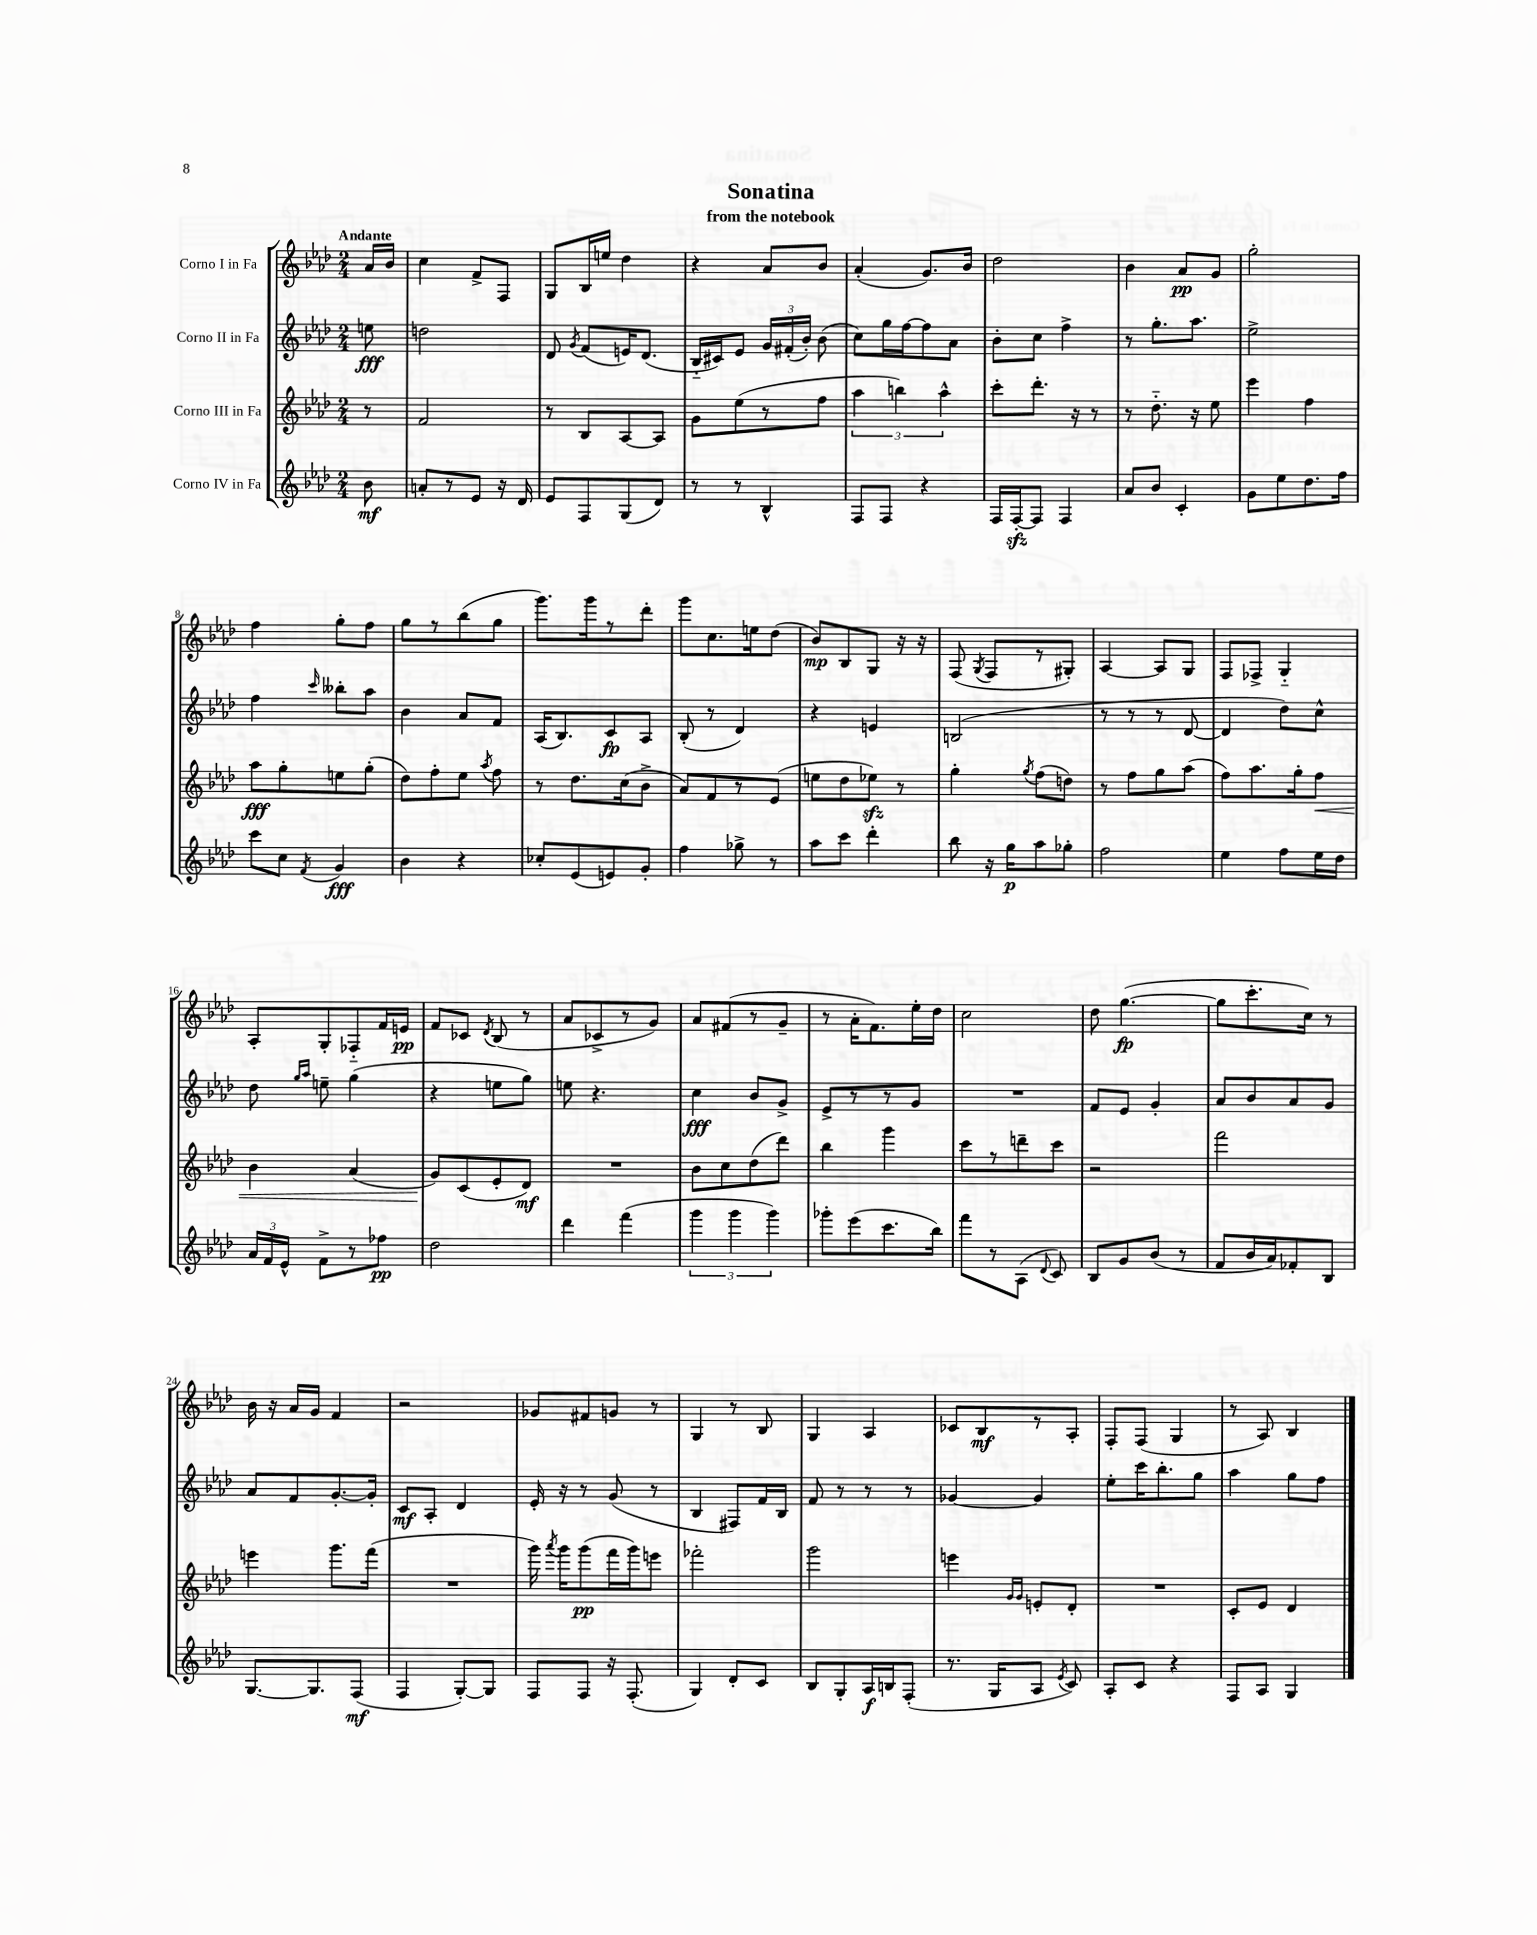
\header { title = "Sonatina" subtitle = "from the notebook" }
<<
\new StaffGroup <<
\new Staff = "s0" \with { instrumentName = "Corno I in Fa" } {
    \clef treble \key aes \major \numericTimeSignature \time 2/4 \partial 8 \tempo "Andante"
    \autoBeamOff aes'16[ bes'16] |
    c''4 f'8[-> f8] |
    g8[ bes16 e''16] des''4 |
    r4 aes'8[ bes'8] |
    aes'4-.( g'8.[) bes'16] |
    des''2 |
    bes'4 aes'8[\pp g'8] |
    g''2-. |
    f''4 g''8[-. f''8] |
    g''8[ r8 bes''8( g''8] |
    g'''8.[) g'''16 r8 des'''8]-. |
    g'''8[ c''8. e''16 des''8]( |
    bes'8[\mp) bes8 g8] r16 r16 |
    f8( \acciaccatura { g8 } f8[ r8 gis8]-.) |
    aes4~ aes8[ g8] |
    f8[ fes8]-> g4-_ |
    aes8[-. g8-. fes8-_ f'16 e'16]\pp |
    f'8[ ces'8] \acciaccatura { des'8 } bes8( r8 |
    aes'8[ ces'8-> r8 g'8]) |
    aes'8[ fis'8( r8 g'8]-- |
    r8 aes'16[-. f'8.) ees''16-. des''16] |
    c''2 |
    des''8 g''4.~\fp( |
    g''8[ c'''8.-. c''16]) r8 |
    bes'16 r16 aes'16[ g'16] f'4 |
    r2 |
    ges'8[ fis'8 g'8] r8 |
    g4 r8 bes8 |
    g4 aes4 |
    ces'8[ bes8\mf r8 aes8]-. |
    f8[-. f8]( g4 |
    r8 aes8) bes4 \bar "|." |
}
\new Staff = "s1" \with { instrumentName = "Corno II in Fa" } {
    \clef treble \key aes \major \numericTimeSignature \time 2/4 \partial 8
    \autoBeamOff e''8\fff |
    d''2 |
    des'8 \acciaccatura { g'8 } f'8[( e'16) des'8.]( |
    bes16[-_ cis'16) ees'8] \tuplet 3/2 { g'16[ fis'16-.( bes'16]-.) } bes'8( |
    c''8[) g''16 f''16~ f''8 aes'8] |
    bes'8[-. c''8] f''4-> |
    r8 g''8.[-. aes''8.] |
    ees''2-> |
    f''4 \grace { c'''16 } beses''8[-. aes''8] |
    bes'4 aes'8[ f'8] |
    aes16[( bes8.) c'8\fp aes8] |
    bes8-.( r8 des'4) |
    r4 e'4 |
    b2( |
    r8 r8 r8 des'8~ |
    des'4 des''8[) c''8]-^ |
    des''8 \grace { g''16[ aes''16] } e''8-- g''4( |
    r4 e''8[ g''8]) |
    e''8 r4. |
    c''4\fff bes'8[ g'8]-> |
    ees'8[-> r8 r8 g'8] |
    R2 |
    f'8[ ees'8] g'4-. |
    aes'8[ bes'8 aes'8 g'8] |
    aes'8[ f'8 g'8.~-. g'16]-. |
    c'8[\mf aes8]-. des'4 |
    ees'16-. r16 r8 g'8( r8 |
    bes4 fis8[) f'16 bes16] |
    f'8 r8 r8 r8 |
    ges'4~ ges'4 |
    ees''8[-. c'''16 bes''8.-. g''8] |
    aes''4 g''8[ f''8] \bar "|." |
}
\new Staff = "s2" \with { instrumentName = "Corno III in Fa" } {
    \clef treble \key aes \major \numericTimeSignature \time 2/4 \partial 8
    \autoBeamOff r8 |
    f'2 |
    r8 bes8[ aes8~ aes8] |
    g'8[ ees''8( r8 f''8] |
    \tuplet 3/2 { aes''4 b''4) aes''4-^ } |
    c'''8[-. des'''8.]-. r16 r8 |
    r8 des''8.-_ r16 ees''8 |
    ees'''4 f''4 |
    aes''8[\fff g''8-. e''8 g''8]-.( |
    des''8[) f''8-. ees''8] \acciaccatura { aes''8 } f''8 |
    r8 des''8.[ c''16( bes'8]-> |
    aes'8[) f'8 r8 ees'8]( |
    e''8[ des''8 ees''8]\sfz) r8 |
    g''4-. \acciaccatura { g''8 } f''8[( d''8]) |
    r8 f''8[ g''8 aes''8]( |
    f''8[) aes''8. g''16-. f''8]\< |
    bes'4 aes'4( |
    g'8[\!) c'8( ees'8-. des'8]\mf) |
    R2 |
    bes'8[ c''8 des''8( des'''8]) |
    bes''4 g'''4 |
    c'''8[ r8 d'''8-- c'''8] |
    r2 |
    f'''2 |
    e'''4 g'''8.[ f'''16]( |
    R2 |
    g'''16) \acciaccatura { aes'''8 } g'''16[ g'''8\pp( f'''16 g'''16) e'''8] |
    fes'''2-. |
    g'''2 |
    e'''4 \grace { g'16[ g'16] } e'8[-. des'8]-. |
    R2 |
    c'8[-. ees'8] des'4 \bar "|." |
}
\new Staff = "s3" \with { instrumentName = "Corno IV in Fa" } {
    \clef treble \key aes \major \numericTimeSignature \time 2/4 \partial 8
    \autoBeamOff bes'8\mf |
    a'8[-. r8 ees'8] r16 des'16 |
    ees'8[ f8 g8( des'8]) |
    r8 r8 bes4-^ |
    f8[ f8] r4 |
    f16[ f16~-.\sfz f8] f4 |
    aes'8[ bes'8] c'4-. |
    g'8[ ees''8 des''8. f''16] |
    c'''8[ c''8] \acciaccatura { f'8 } g'4\fff |
    bes'4 r4 |
    ces''8[-. ees'8( e'8) g'8]-. |
    f''4 ges''8-> r8 |
    aes''8[ c'''8] des'''4-. |
    bes''8 r16 g''16[\p aes''8 ges''8]-. |
    f''2 |
    ees''4 f''8[ ees''16 des''16] |
    \tuplet 3/2 { aes'16[ f'16 ees'16]-^ } f'8[-> r8 fes''8]\pp |
    des''2 |
    des'''4 f'''4( |
    \tuplet 3/2 { g'''4 g'''4 g'''4) } |
    ges'''8[-. ees'''8( c'''8. bes''16]) |
    f'''8[ r8 aes8]( \appoggiatura { des'8 } c'8) |
    bes8[ g'8 bes'8]( r8 |
    f'8[ bes'16 aes'16) fes'8-. bes8] |
    g8.[~ g8. f8]\mf( |
    f4 g8[~-.) g8] |
    f8[ f8] r16 f8.-.( |
    g4) des'8[-. c'8] |
    bes8[ g8-. aes16\f b16 f8]-.( |
    r8. g16[ aes8] \acciaccatura { ees'8 } c'8) |
    aes8[-. c'8] r4 |
    f8[ aes8] g4 \bar "|." |
}
>>
>>
